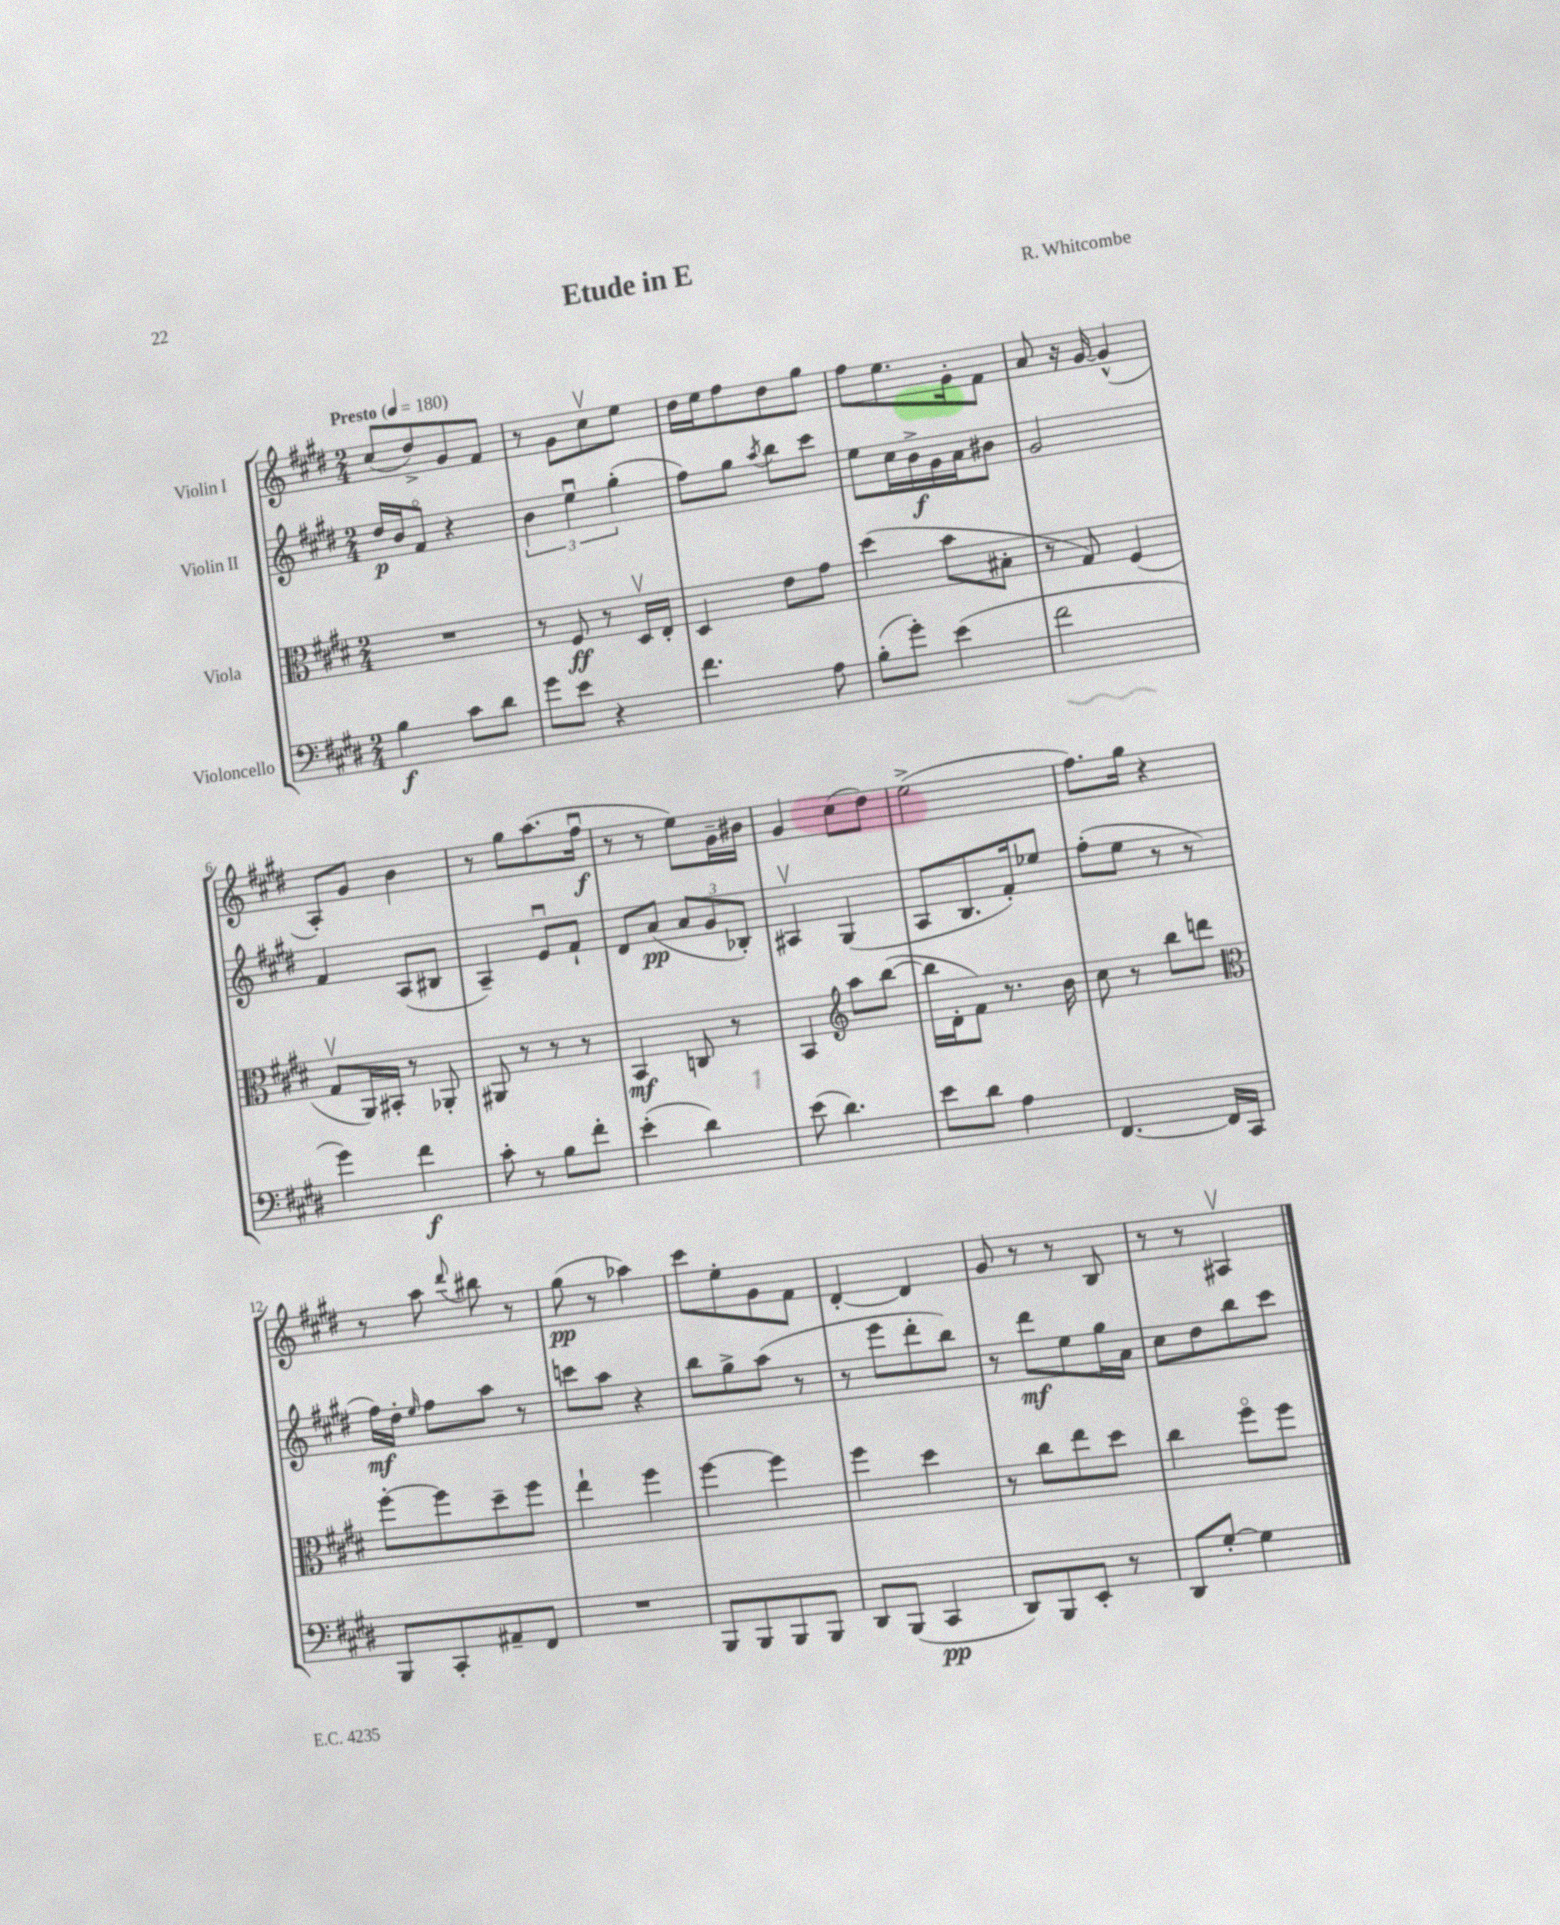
\header { title = "Etude in E" composer = "R. Whitcombe" }
<<
\new StaffGroup <<
\new Staff = "s0" \with { instrumentName = "Violin I" } {
    \clef treble \key e \major \numericTimeSignature \time 2/4 \tempo "Presto" 4 = 180
    \autoBeamOff cis''8[( dis''8->) gis'8 fis'8] |
    r8 gis'8[ cis''8\upbow e''8] |
    dis''16[ e''16 fis''8 dis''8 gis''8] |
    fis''8[ e''8. gis'16-. fis'8] |
    a'8 r16 gis'16~ gis'4-^( |
    a8[-.) gis'8] b'4 |
    r8 gis''8[ a''8.( fis''16]\downbow\f |
    r8 r8 e''8[) gis'16-- bis'16] |
    gis'4 cis''8[( dis''8]) |
    e''2->( |
    fis''8.[) gis''16] r4 |
    r8 a''8 \appoggiatura { dis'''8 } bis''8 r8 |
    gis''8\pp( r8 aes''4) |
    cis'''8[ e''8-. gis'8 fis'8] |
    dis'4~-. dis'4 |
    gis'8 r8 r8 b8 |
    r8 r8 ais4\upbow \bar "|." |
}
\new Staff = "s1" \with { instrumentName = "Violin II" } {
    \clef treble \key e \major \numericTimeSignature \time 2/4
    \autoBeamOff dis''16[\p b'16 fis'8]\flageolet r4 |
    \tuplet 3/2 { b'4 e''4\downbow gis''4-.( } |
    fis''8[) gis''8] \acciaccatura { a''8 } b''8[ cis'''8] |
    e''8[ cis''16 b'16->\f gis'16 a'16 bis'8] |
    gis'2 |
    fis'4 a8[( bis8] |
    a4--) e'8[\downbow fis'8]-! |
    dis'8[ a'8]\pp( \tuplet 3/2 { a'8[ gis'8 bes8]-.) } |
    ais4\upbow gis4( |
    a8[ b8. fis'16-.) ees''8] |
    fis''8[-.( e''8] r8 r8 |
    fis''16[\mf) dis''16]-. \grace { e''16 } fis''8[ a''8] r8 |
    c'''8[ a''8] r4 |
    b''8[ gis''8-> a''8]( r8 |
    r8 e'''8[ dis'''8-. b''8]) |
    r8 dis'''8[\mf e''8 gis''16 a'16] |
    cis''8[ dis''8 b''8 cis'''8] \bar "|." |
}
\new Staff = "s2" \with { instrumentName = "Viola" } {
    \clef alto \key e \major \numericTimeSignature \time 2/4
    \autoBeamOff R2 |
    r8 fis8\ff r8 dis16[\upbow e16]-. |
    dis4 e'8[ gis'8] |
    dis''4( b'8[ bis8]-. |
    r8 gis8) fis4( |
    gis8[\upbow a,16) bis,16]-. r8 aes,8-. |
    ais,8 r8 r8 r8 |
    b,4\mf c8 r8 |
    b,4 \clef treble a''8[ b''8]~( |
    b''16[ dis'16-. fis'8]) r8. b'16 |
    cis''8 r8 b''8[ d'''8] |
    \clef alto fis''8[~-. fis''8 dis''8-- fis''8] |
    e''4-! fis''4 |
    fis''4~ fis''4 |
    fis''4 dis''4 |
    r8 cis''8[ e''8 dis''8] |
    cis''4 fis''8[\flageolet fis''8] \bar "|." |
}
\new Staff = "s3" \with { instrumentName = "Violoncello" } {
    \clef bass \key e \major \numericTimeSignature \time 2/4
    \autoBeamOff b4\f cis'8[ dis'8] |
    gis'8[ e'8] r4 |
    fis'4. a8 |
    b8[-.( gis'8]-.) e'4( |
    fis'2 |
    gis'4) fis'4\f |
    cis'8-. r8 b8[ fis'8]-. |
    e'4-.( dis'4) |
    e'8( dis'4.) |
    e'8[ dis'8] a4 |
    fis,4.~ fis,16[ cis,16] |
    b,,8[ cis,8-. ais,8-- fis,8] |
    R2 |
    b,,8[ b,,8 b,,8 b,,8] |
    dis,8[ b,,8]( cis,4\pp |
    dis,8[) b,,8 e,8]-. r8 |
    dis,8[ gis8]~-. gis4 \bar "|." |
}
>>
>>
